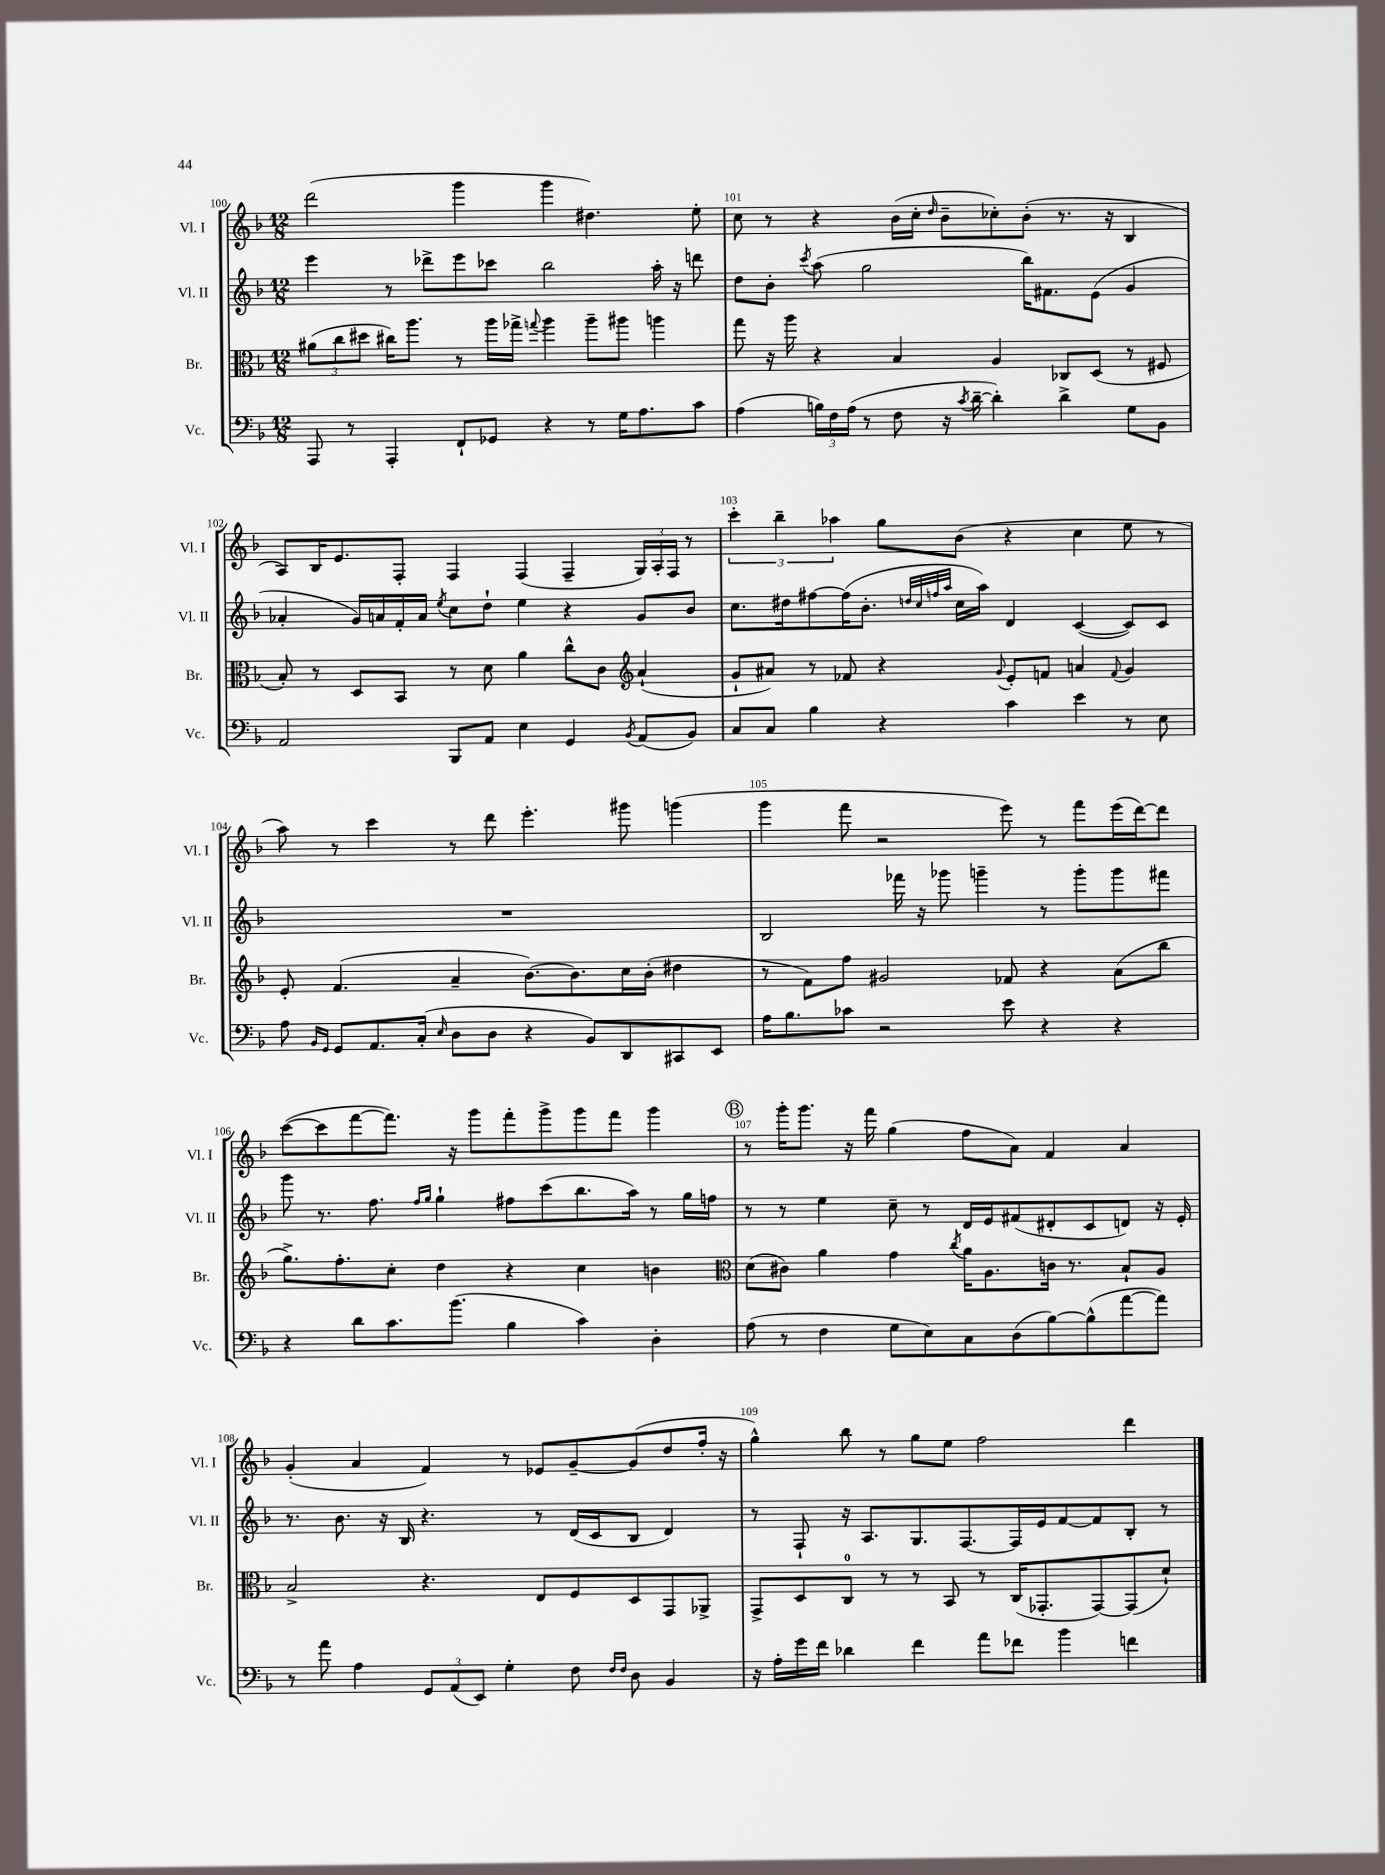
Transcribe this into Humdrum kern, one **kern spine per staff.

**kern	**kern	**kern	**kern
*part4	*part3	*part2	*part1
*staff4	*staff3	*staff2	*staff1
*I"Vc.	*I"Br.	*I"Vl. II	*I"Vl. I
*I'Vc.	*I'Br.	*I'Vl. II	*I'Vl. I
*clefF4	*clefC3	*clefG2	*clefG2
*k[b-]	*k[b-]	*k[b-]	*k[b-]
*M12/8	*M12/8	*M12/8	*M12/8
=100	=100	=100	=100
8AAA/	(12a#X\L	4eee\	(2ddd\
.	12cc\	.	.
8r	.	.	.
.	12dd#X\J	.	.
4AAA'/	16cc#X\KL)	8r	.
.	8.aa\J	.	.
.	.	8ddd-X^\L	.
8FF`/L	8r	8eee\	4ggg\
8GG-X/J	16aa\LL	8ccc-X\J	.
.	16gg-X^\JJ	.	.
.	8qqggn/	.	.
4r	4aa\	2bb-\	4ggg\
8r	8aa~\L	.	4.dd#X\)
16G\KL	8aa#X\J	.	.
8.A\	.	.	.
.	4aan\	16aa'\	.
.	.	16r	.
8c\J	.	8dddn\	8ee'\
=101	=101	=101	=101
(4A\	8gg\	8dd\L	8cc\
.	16r	8b-'\J	8r
.	16aa\	.	.
.	.	8qccc/	.
24Bn\LL)	4r	(8aa\	4r
24F\	.	.	.
(24A\JJ	.	.	.
8r	.	2gg\	.
8F\	4B-/	.	(16b-\LL
.	.	.	16cc'\JJ
.	.	.	16qqdd/
16r	.	.	8b-~\L
8qc/	.	.	.
[16d~\	.	.	.
4d'\])	4A/	.	8cc-X'\)
.	.	16bb-\KL)	(8b-'\J
.	.	8.f#X\	.
4d^\	8C-X/L	.	8.r
.	(8D/J	(8e\J	.
.	.	.	16r
8G\L	8r	4g/	4B-/
8BB-\J	8F#X/	.	.
!!LO:LB:g=z
=102	=102	=102	=102
2AA/	8B-'/)	4a-X'/	8A/L)
.	8r	.	16B-/K
.	.	.	8.e/
.	8D/L	16g/LL)	.
.	.	16an/	.
.	8BB-/J	16f'/	8F'/J
.	.	16a/JJ	.
.	.	8qee/	.
8BBB-/L	8r	8cc\L	4F/
8AA/J	8d\	8dd`\J	.
4E\	4a\	4ee\	(4F/
4GG/	8cc^^\L	4r	4F~/
.	8c\J	.	.
8qBB-/	.	.	.
*	*clefG2	*	*
(8AA/L	(4a`/	8g/L	24G/LL)
.	.	.	24A'/
.	.	.	24F/JJ
8BB-/J)	.	8b-/J	8r
=103	=103	=103	=103
8C/L	8g`/L	8.cc\L	6ccc'\
8C/J	8a#X/J)	.	.
.	.	.	6bb-~\
.	.	16dd#X\k	.
4B-\	8r	[8ff#X\	.
.	.	.	6aa-X\
.	8f-X/	(16ff#\K]	.
.	.	8.b-'\J	.
4r	4r	.	8gg\L
.	.	32qqddn/LLL	.
.	.	32qqcc/	.
.	.	32qqffn/	.
.	.	32qqaa/JJJ	.
.	.	16cc\LL	(8b-\J
.	.	16aa\JJ)	.
.	8qqg/	.	.
4c\	8e'/L	4d/	4r
.	8fn/J	.	.
4e\	4an/	([4c/	4cc\
.	8qqf/	.	.
8r	4g/	8c/L])	8ee\
8E\	.	8c/J	8r
!!LO:LB:g=z
=104	=104	=104	=104
8A\	8e'/	1.r	8aa\)
16qqBB-/LL	.	.	.
16qqGG/JJ	.	.	.
8GG/L	(4.f/	.	8r
8.AA/	.	.	4ccc\
(16C'/Jk	.	.	.
16qqE/	.	.	.
8D\L	4a~/	.	8r
8D\J	.	.	8ddd\
4r	[8.b-\L)	.	4.eee'\
.	8.b-\]	.	.
8BB-/L)	.	.	.
8DD/	16cc\L	.	8ggg#X\
.	(16b-'\JJ	.	.
8CC#X/	4dd#X\	.	(4gggn\
8EE/J	.	.	.
=105	=105	=105	=105
16A\KL	8r	2B-/	4ggg\
8.B-\	.	.	.
.	8f\L)	.	.
8c-X\J	8ff\J	.	8fff\
2r	2g#X/	.	2r
.	.	16fff-X\	.
.	.	16r	.
.	.	8ggg-X\	.
.	.	4gggn~\	.
8e\	8f-X/	.	8eee\)
4r	4r	8r	8r
.	.	8ggg'\L	8fff\L
4r	(8a\L	8ggg\	(16eee\L
.	.	.	[16ddd\J)
.	8bb-\J	8fff#X\J	8ddd\J]
!!LO:LB:g=z
=106	=106	=106	=106
4r	8.gg^\L)	8ggg\	([8ccc\L
.	.	8.r	8ccc\]
.	8.ff'\	.	.
8d\L	.	.	[8fff\
.	.	8.ff\	.
8.c\	8cc'\J	.	8.fff\J])
.	.	16qqff/LL	.
.	.	16qqgg/JJ	.
.	4dd\	4gg`\	.
(8.b-\J	.	.	16r
.	.	.	8ggg\L
4B-\	4r	8ff#X\L	8fff'\
.	.	(8ccc\	8ggg^\
4c\)	4cc\	8.bb-\	8ggg\
.	.	.	8fff\J
.	.	16aa\Jk)	.
4D'\	4bn\	8r	4ggg\
.	.	16gg\LL	.
.	.	16ffn\JJ	.
!!LO:REH:place=s1:t=B
=107	=107	=107	=107
*	*clefC3	*	*
(8A\	(8d\L	8r	8r
8r	8c#X\J)	8r	16ggg'\KL
.	.	.	8.ggg\J
4F\	4a\	4ee\	.
.	.	.	16r
.	.	.	16fff\
8G\L	4g\	8cc~\	(4gg\
8E\)	.	8r	.
.	8qcc/	.	.
8C\	16a\KL	16d/LL	8ff\L
.	8.A\	16e/J	.
(8D\	.	(8f#X/	8a\J)
[8B-\)	16cn\Jk	8d#X'/	4f/
.	8.r	.	.
(8B-^^\]	.	8c/	.
[8a\	8B-`/L	8dn/J)	4a/
8a\J])	8A/J	16r	.
.	.	16e'/	.
!!LO:LB:g=z
=108	=108	=108	=108
8r	2B-^/	8.r	(4g'/
8a\	.	.	.
.	.	8.b-\	.
4A\	.	.	4a/
.	.	16r	.
.	.	16B-/	.
12GG/L	4.r	4.r	4f/)
(12AA/	.	.	.
12EE/J)	.	.	.
4G'\	.	.	8r
.	8E/L	8r	8e-X/L
8F\	8F/	(16d/LL	[8g~/
.	.	16c/J	.
16qqF/LL	.	.	.
16qqF/JJ	.	.	.
8D\	8D/	8B-/J	(8g/]
4BB-/	8GG/	4d/)	8dd/
.	8AA-X^/J	.	16ff'/Jk
.	.	.	16r
=109	=109	=109	=109
16r	8GG^/L	8r	4gg^^\)
16A'\LL	.	.	.
16g\	8D/	8F`/	.
16f\JJ	.	.	.
4d-X\	8C/J	16r	8bb-\
.	.	8.A/L	.
.	8r	.	8r
4f\	8r	8.G/	8gg\L
.	8BB-/	.	8ee\J
.	.	[8.F/	.
8a\L	8r	.	2ff\
8f-X\J	(16C/KL	16F/L]	.
.	8.GG-X'/	16e/J	.
4b-\	.	[8f/	.
.	[8GG-/)	8f/]	.
4fn\	(8GG-/]	8B-'/J	4ddd\
.	8d`/J)	8r	.
==	==	==	==
*-	*-	*-	*-
